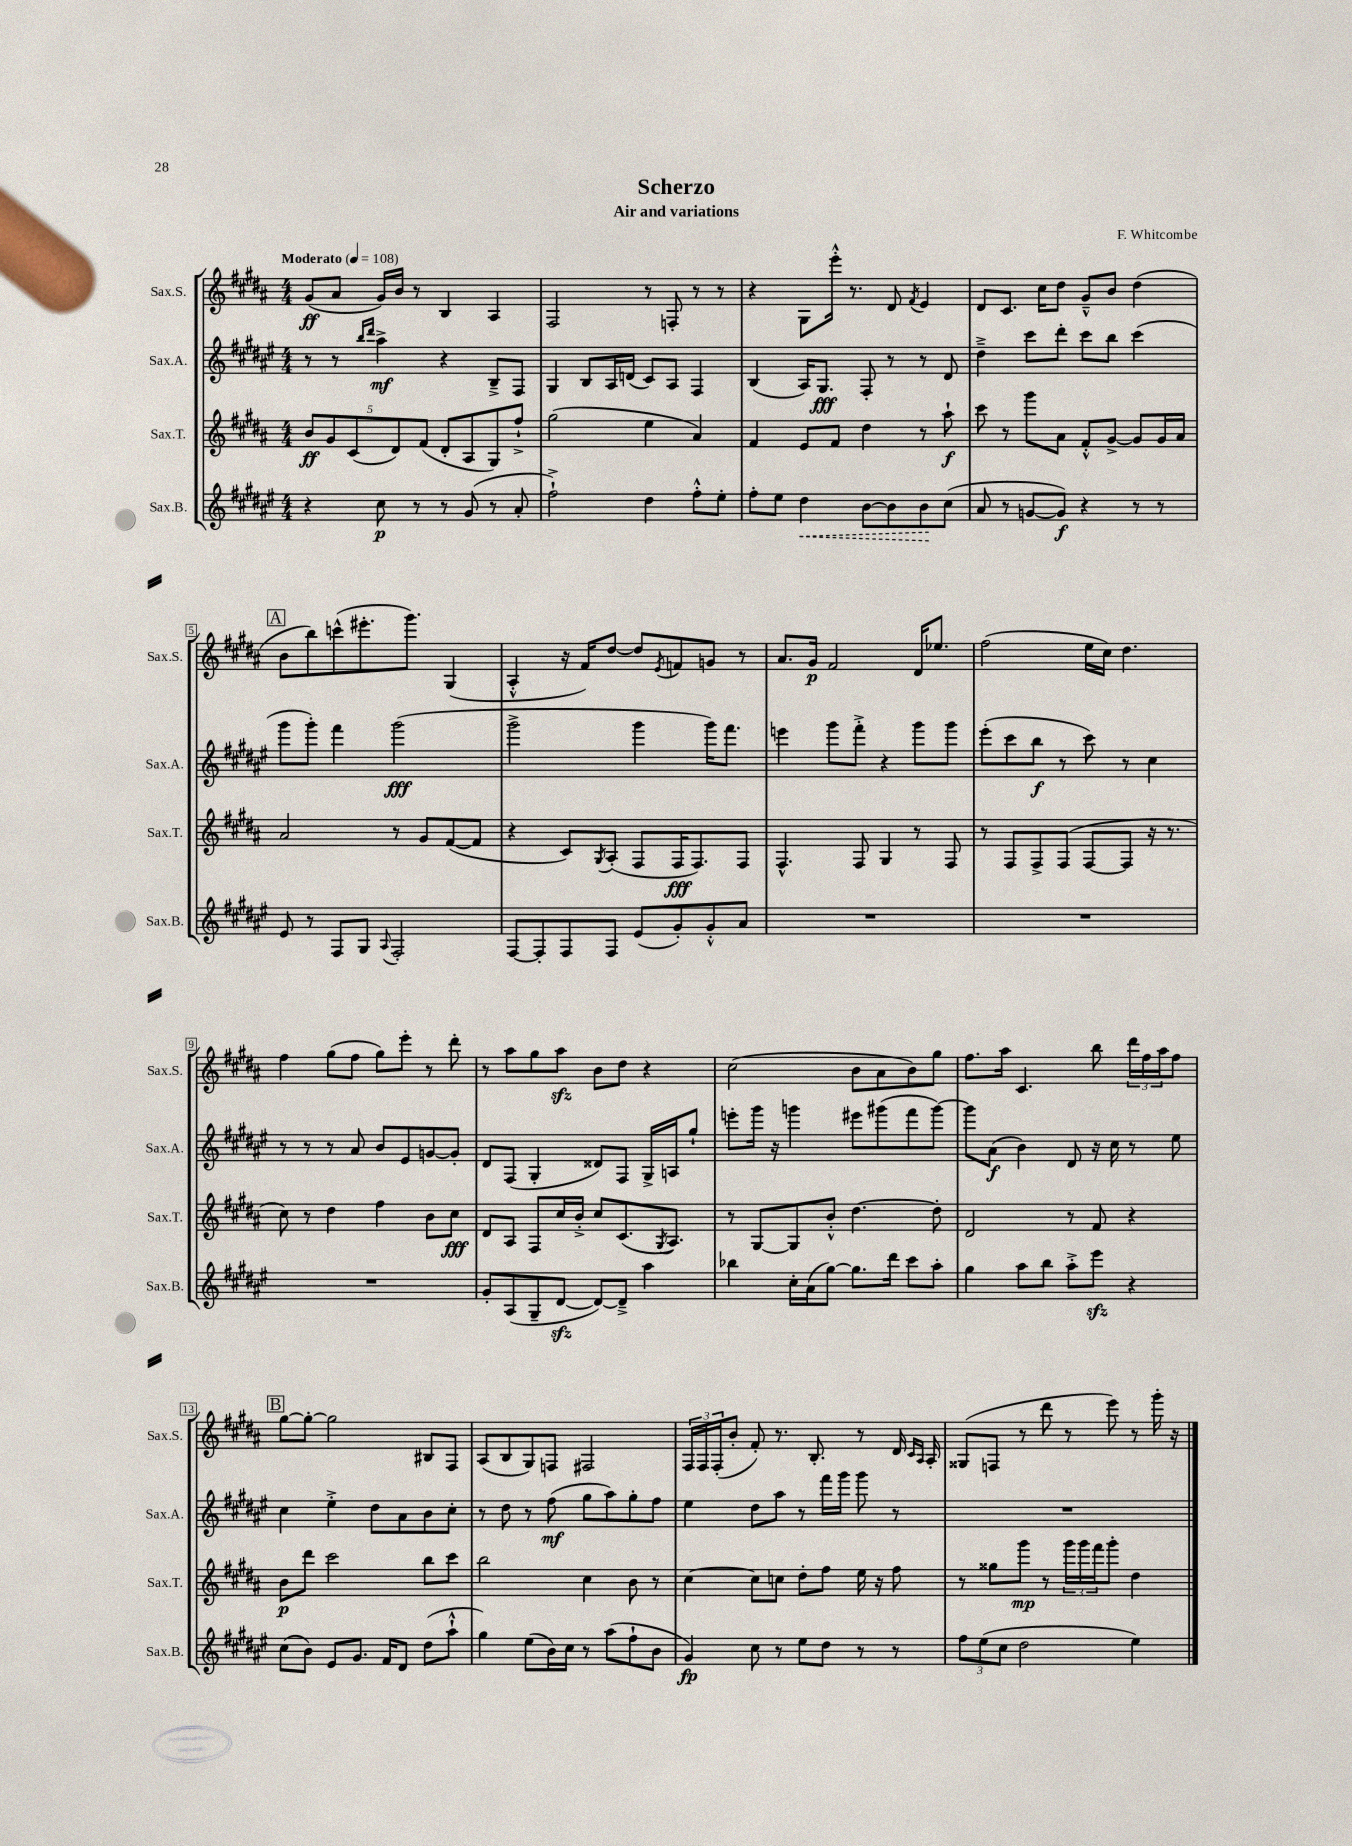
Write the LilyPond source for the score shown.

\header { title = "Scherzo" composer = "F. Whitcombe" subtitle = "Air and variations" }
<<
\new StaffGroup <<
\new Staff = "s0" \with { instrumentName = "Sax.S." shortInstrumentName = "Sax.S." } {
    \clef treble \key b \major \numericTimeSignature \time 4/4 \tempo "Moderato" 4 = 108
    gis'8\ff( ais'8 gis'16) b'16 r8 b4 ais4 |
    fis2 r8 f8-. r8 r8 |
    r4 gis8 e'''16-.-^ r8. dis'8 \acciaccatura { fis'8 } e'4 |
    dis'8 cis'8. cis''16 dis''8 gis'8---^ b'8 dis''4( |
    \mark \markup { \box "A" } b'8 b''8) c'''8-^( eis'''8.-. gis'''8.) gis4( |
    ais4-.-^ r16 fis'16) dis''8~ dis''8 \acciaccatura { e'8 } f'8 g'8 r8 |
    ais'8. gis'16\p fis'2 dis'16 ees''8. |
    fis''2( e''16 cis''16) dis''4. |
    fis''4 gis''8( fis''8 gis''8) e'''8-. r8 dis'''8-. |
    r8 ais''8 gis''8 ais''8\sfz b'8 dis''8 r4 |
    cis''2( b'8 ais'8 b'8) gis''8 |
    fis''8. ais''16 cis'4. b''8 \tuplet 3/2 { dis'''16 fis''16 ais''16 } fis''8 |
    \mark \markup { \box "B" } gis''8~ gis''8~-. gis''2 bis8 fis8 |
    ais8( b8 gis8) f8 fis2 |
    \tuplet 3/2 { fis16 fis16 fis16-.( } b'8-. fis'8-.) r8. b8.-. r8 dis'16 \grace { cis'16 ais16 } ais16-. |
    gisis8( f8 r8 dis'''8 r8 e'''8) r8 gis'''16-. r16 \bar "|." |
}
\new Staff = "s1" \with { instrumentName = "Sax.A." shortInstrumentName = "Sax.A." } {
    \clef treble \key fis \major \numericTimeSignature \time 4/4
    r8 r8 \grace { b''16 dis'''16 } ais''4->\mf r4 b8---> fis8 |
    gis4 b8 ais16 d'16( cis'8) ais8 fis4 |
    b4( ais16) gis8.\fff fis8-. r8 r8 dis'8 |
    dis''4---> cis'''8 dis'''8-. cis'''8 b''8 cis'''4( |
    \mark \markup { \box "A" } gis'''8 gis'''8-.) fis'''4 gis'''2\fff( |
    gis'''2-> gis'''4 gis'''16) fis'''8. |
    e'''4 gis'''8 fis'''8-.-> r4 gis'''8 gis'''8 |
    eis'''8-.( cis'''8 b''8\f r8 cis'''8) r8 cis''4 |
    r8 r8 r8 ais'8 b'8 eis'8 g'8~ g'8-. |
    dis'8 fis8( gis4-. disis'8) fis8 gis16-> a16 gis''8-! |
    e'''8-. gis'''16 r16 g'''4 eis'''8 gis'''8( fis'''8 gis'''8~) |
    gis'''8 ais'8\f( b'4) dis'8 r16 cis''16 r8 eis''8 |
    \mark \markup { \box "B" } cis''4 eis''4-.-> dis''8 ais'8 b'8 cis''8-. |
    r8 dis''8 r8 fis''8\mf( gis''8 ais''8) gis''8-. fis''8 |
    eis''4 dis''8 ais''8 r8 fis'''16 gis'''16 gis'''8 r8 |
    R1 \bar "|." |
}
\new Staff = "s2" \with { instrumentName = "Sax.T." shortInstrumentName = "Sax.T." } {
    \clef treble \key b \major \numericTimeSignature \time 4/4
    \tuplet 5/4 { b'8\ff gis'8 cis'8( dis'8) fis'8( } dis'8-. ais8 gis8) fis''8-!-> |
    gis''2( e''4 ais'4) |
    fis'4 e'8 fis'8 dis''4 r8 ais''8-!\f |
    cis'''8 r8 gis'''8 ais'8 fis'8-.-^ gis'8~-> gis'8 gis'16 ais'16 |
    \mark \markup { \box "A" } ais'2 r8 gis'8 fis'8~( fis'8 |
    r4 cis'8) \acciaccatura { gis8 } ais8-.( fis8 fis16\fff fis8.) fis8 |
    fis4.-^ fis8 gis4 r8 fis8 |
    r8 fis8 fis8-> fis8( fis8~ fis8 r16 r8. |
    cis''8) r8 dis''4 fis''4 b'8 cis''8\fff |
    dis'8 ais8 fis8 cis''16 b'16-.-> cis''8 cis'8.( \acciaccatura { gis8 } ais8.) |
    r8 gis8~ gis8 b'8-.-^ dis''4.~ dis''8-. |
    dis'2 r8 fis'8 r4 |
    \mark \markup { \box "B" } b'8\p dis'''8 cis'''2 b''8 cis'''8 |
    b''2 cis''4 b'8 r8 |
    cis''4~ cis''8 c''8 dis''8-. fis''8 e''16 r16 fis''8 |
    r8 gisis''8 gis'''8\mp r8 \tuplet 3/2 { gis'''16 gis'''16 fis'''16 } gis'''8-. dis''4 \bar "|." |
}
\new Staff = "s3" \with { instrumentName = "Sax.B." shortInstrumentName = "Sax.B." } {
    \clef treble \key fis \major \numericTimeSignature \time 4/4
    r4 cis''8\p r8 r8 gis'8( r8 ais'8-. |
    fis''2-!->) dis''4 fis''8-.-^ eis''8-. |
    fis''8-. eis''8 \once \override Hairpin.style = #'dashed-line dis''4\< b'8~ b'8 b'8\! cis''8( |
    ais'8 r8 g'8~ g'8\f) r4 r8 r8 |
    \mark \markup { \box "A" } eis'8 r8 fis8 gis8 \appoggiatura { ais8 } fis2-. |
    fis8~ fis8-. fis8 fis8 eis'8( gis'8-.) gis'8-.-^ ais'8 |
    R1 |
    R1 |
    R1 |
    gis'8-. ais8( gis8-- dis'8~\sfz dis'8~) dis'8---> ais''4 |
    bes''4 cis''16-. ais'16( gis''8~) gis''8. dis'''16 cis'''8 ais''8-. |
    gis''4 ais''8 b''8 ais''8-.-> eis'''8\sfz r4 |
    \mark \markup { \box "B" } cis''8( b'8) eis'8 gis'8. fis'16 dis'8 dis''8( ais''8-!-^ |
    gis''4) eis''8( b'16) cis''16 r8 ais''8( fis''8-! b'8 |
    gis'4\fp) cis''8 r8 eis''8 dis''8 r8 r8 |
    \tuplet 3/2 { fis''8 eis''8( cis''8 } dis''2 eis''4) \bar "|." |
}
>>
>>
\layout { \context { \Score \override BarNumber.stencil = #(make-stencil-boxer 0.1 0.3 ly:text-interface::print) } }
